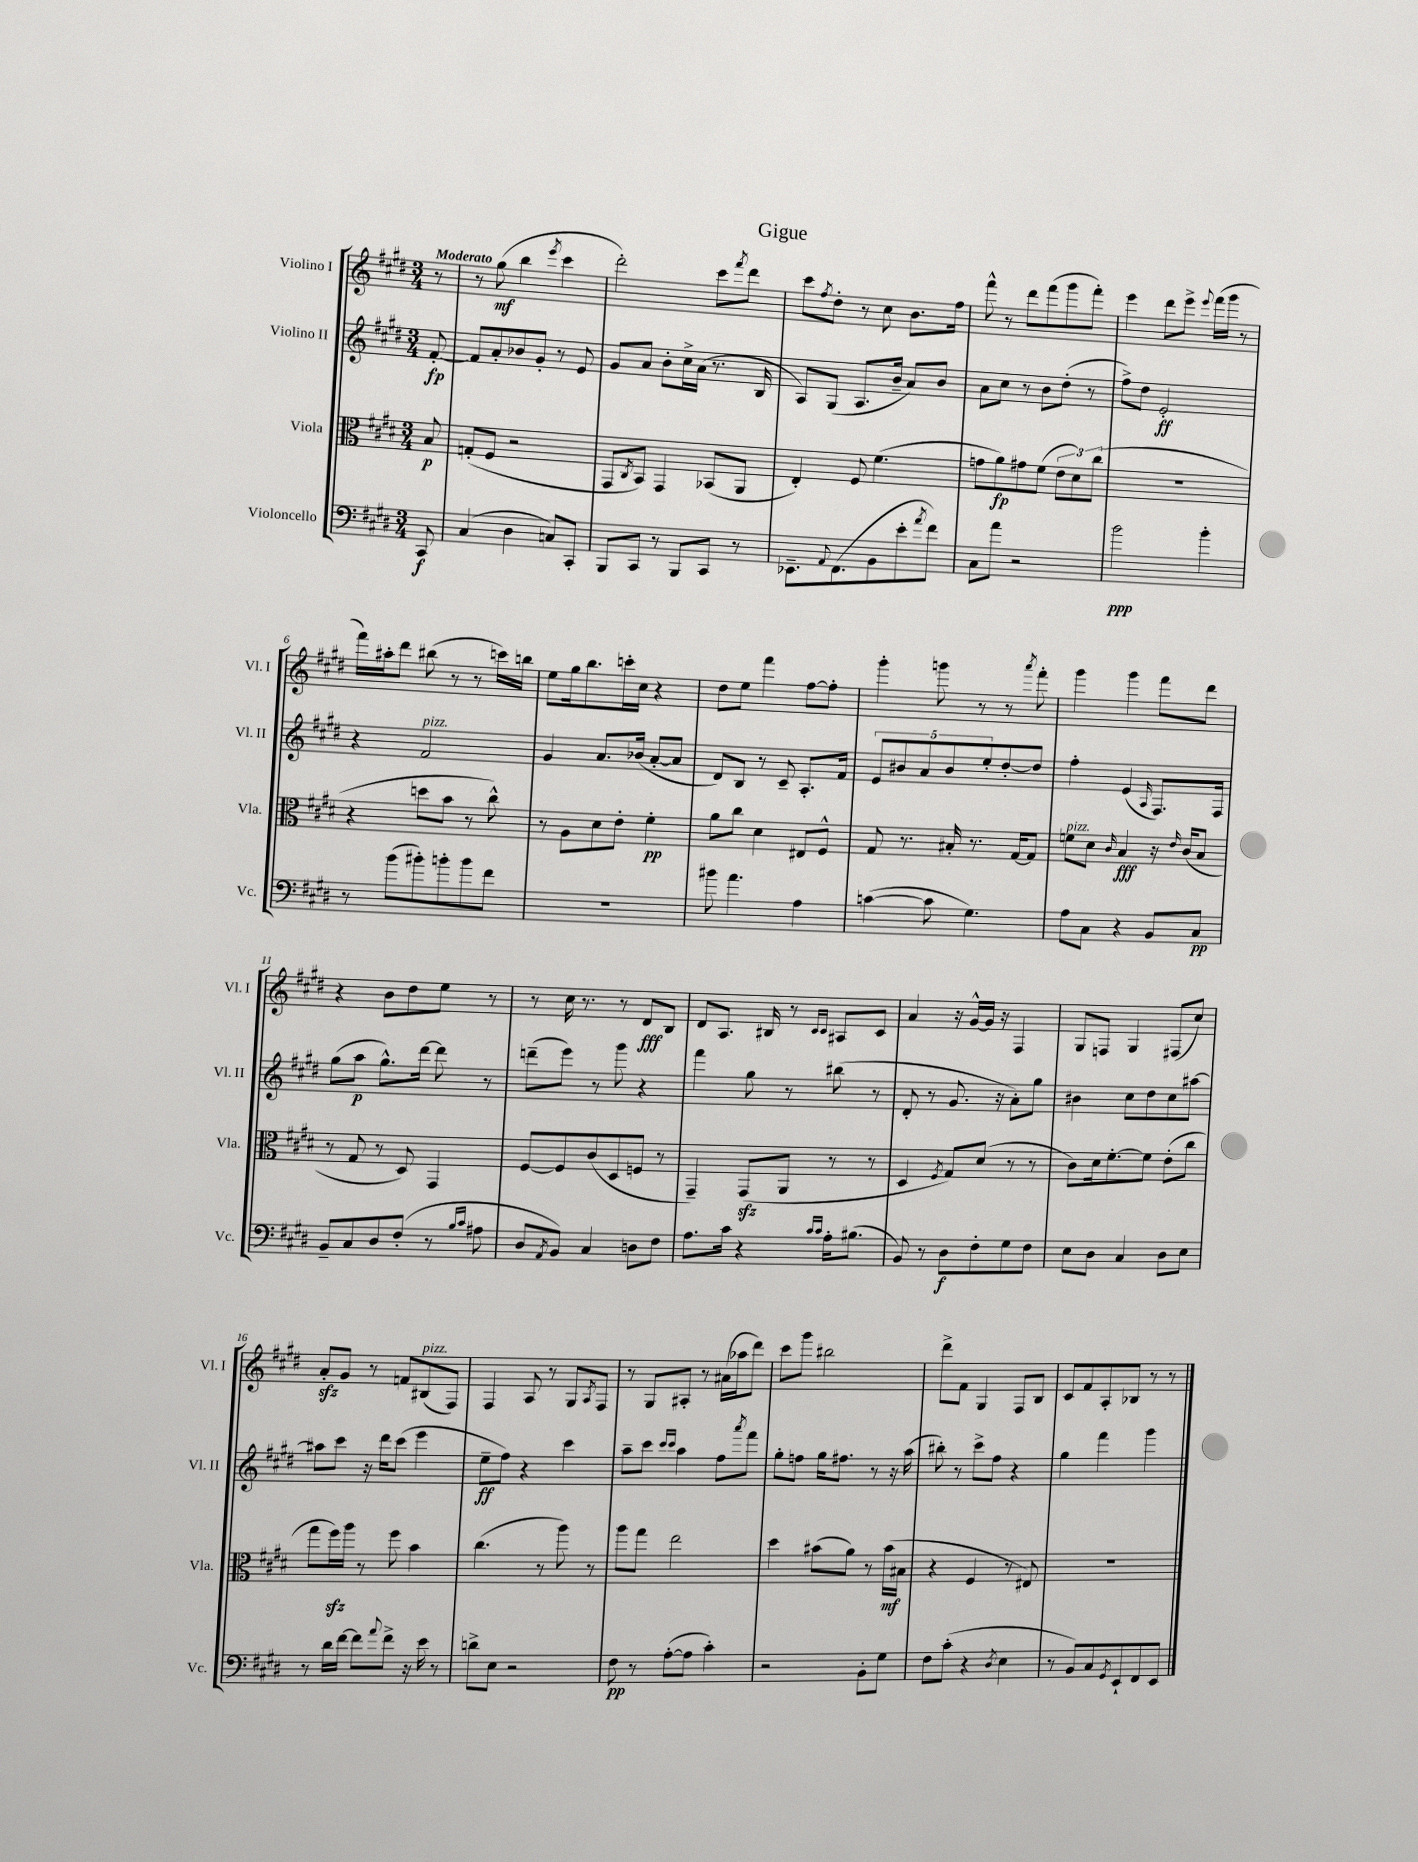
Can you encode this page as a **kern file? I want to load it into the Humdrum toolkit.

**kern	**kern	**kern	**kern
*staff4	*staff3	*staff2	*staff1
*clefF4	*clefC3	*clefG2	*clefG2
*k[f#c#g#d#]	*k[f#c#g#d#]	*k[f#c#g#d#]	*k[f#c#g#d#]
*M3/4	*M3/4	*M3/4	*M3/4
8CC#/	8B/	[8f#'/	8r
=	=	=	=
(4C#/	(8G'/L	8f#/]L	8r
.	8F#/J	8a'/	(8gg#\
4D#\	2r	8b-/	4bb\
.	.	8g#'/J	.
.	.	.	8qeee/
8C/L)	.	8r	4ccc#\
8CC#'/J	.	8e/	.
=	=	=	=
8BBB/L	8GG#/L	8g#/L	2ddd#'\)
.	8qC#/	.	.
8CC#/J	8BB/J)	8a/J	.
8r	4GG#/	8b'\L	.
8BBB/L	.	16cc#^\L	.
.	.	(16a\JJ	.
8CC#/J	(8BB-/L	8.r	8ccc#\L
.	.	.	8qfff#/
8r	8AA/J	.	8ddd#\J
.	.	16B/	.
=	=	=	=
8.EE-~\L	4E'/)	8A/L)	8ccc#\L
.	.	.	8qff#/
.	.	(8G#/J	8dd#'\J
8qqAA/	.	.	.
(8.FF#\	.	.	.
.	8F#/	8.A/L	8r
8BB\	(4.f#\	.	8cc#\
.	.	16b~/Jk	.
8e'\	.	8a/L)	8.b\L
8qa/	.	.	.
8f#\J)	.	8b/J	.
.	.	.	16ff#\Jk
=	=	=	=
8C#\L	8g\L	8a\L	8fff#^^\
8a\J	8a\)	8cc#\J	8r
2r	8g#\	8r	8ddd#\L
.	(8f#\J	8b\L	(8fff#\
.	12e\L	(8dd#'\J	8ggg#\
.	12d#\)	.	.
.	.	8r	8fff#'\J)
.	(12cc#\J	.	.
=	=	=	=
2b\	2.r	8ff#^\L)	4eee\
.	.	8dd#\J	.
.	.	2e'/	8ddd#\L
.	.	.	8eee^\J
.	.	.	8qqeee/
4b'\	.	.	(16fff#\LL
.	.	.	16ggg#\JJ
.	.	.	8r
=	=	=	=
8r	4r	4r	16fff#\LL)
.	.	.	16aa#'\J
(8b\L	.	.	8ddd#\J
8b#'\)	8dd\L	2f#/	(8bb#\
8b'\	8b\J	.	8r
8b\	8r	.	8r
8f#\J	8cc#^^\)	.	16ccc\LL)
.	.	.	16bb\JJ
=	=	=	=
2.r	8r	4g#/	8ee\L
.	8A\L	.	16gg#\k
.	.	.	8.bb\
.	8d#\	8.a/L	.
.	8e'\J	.	16ccc'\L
.	.	(16b-/Jk	16cc#\JJ
.	4f#'\	[8a'/L	4r
.	.	8a/]J	.
=	=	=	=
8b#\	8a\L	8d#/L)	8dd#\L
4.a\	8cc#\J	8B/J	8ee\J
.	4d#\	8r	4fff#\
.	.	8c#~/	.
4A\	8E#/L	8.A'/L	[8ff#\L
.	8F#^^/J	.	8ff#'\]J
.	.	16f#/Jk	.
=	=	=	=
([4c\	8G#/	10e/L	4ggg#'\
.	.	10b#/	.
.	8.r	.	.
.	.	10a/	.
8c\]	.	.	8ggg\
.	.	10b#/	.
.	16B#'/	.	.
4.G#\)	8.r	.	8r
.	.	10ee'/	.
.	.	[8dd#'/	8r
.	[16G#/LK	.	.
.	.	.	8qaaa/
.	8G#/]J	8dd#/]J	8fff#'\
=	=	=	=
8A\L	8f\L	4ff#'\	4ggg#\
8C#\J	8d#\J	.	.
.	16qqc#/	.	.
4r	4B/	(4e/	4ggg#\
.	.	16qqA/	.
8BB/L	16r	8.F#/L)	8fff#\L
.	16qqe/	.	.
.	(16c#/LK	.	.
8C#/J	8B/J	.	8ddd#\J
.	.	16F#/Jk	.
=	=	=	=
8BB~/L	8r	(8gg#\L	4r
8C#/	8G#/	8aa\J	.
8D#/	8r	8.gg#^^\L)	8b\L
(8F#'/J	8D#/)	.	8dd#\
.	.	[16ddd#\Jk	.
8r	4GG#/	8ddd#\]	8ee\J
16qqB/LL	.	.	.
16qqc#/JJ	.	.	.
8A#\	.	8r	8r
=	=	=	=
8D#/L	[8F#/L	(8ddd~\L	8r
8qAA/	.	.	.
8BB/J)	8F#/]	8eee\J)	16cc#\
.	.	.	8.r
4C#/	(8c#/	8r	.
.	8D#/	8ggg#\	8r
8D\L	8F/J	4r	8d#/L
8F#\J	8r	.	8B/J
=	=	=	=
8.A\L	4GG#~/)	4fff#\	8d#/L
.	.	.	8.A/J
16c#\Jk	.	.	.
4r	(8GG#/L	8gg#\	.
.	.	.	16B#/
.	8AA/J	8r	8r
16qqc#/LL	.	.	16qqc#/LL
16qqc#/JJ	.	.	16qqc#/JJ
16A'\LK	8r	(8bb#\	8A#/L
(8.B#\J	.	.	.
.	8r	8r	8c#/J
=	=	=	=
8BB/)	4D#/	8d#'/	4a/
8r	.	8r	.
.	8qF#/	.	.
8D#\L	8G#/L)	8.g#/	16r
.	.	.	[16g#^^/LL
8F#'\	(8d#/J	.	16g#/]JJ
.	.	16r	16r
8G#\	8r	8a'\L)	4F#/
8F#\J	8r	8gg#\J	.
=	=	=	=
8E\L	8c#\L)	4b#\	8G#/L
8D#\J	16d#\k	.	8F/J
.	[8.f#'\	.	.
4C#/	.	8cc#\L	4G#/
.	8f#\]J	8dd#\	.
8D#\L	(8e'\L	8cc#\	(8F#/L
8E\J	8cc#\J	[8aa#\J	8cc#/J)
=	=	=	=
8r	8gg#\L	8aa#\]L	8a'/L
16d#\LL	16ff#\L)	8ccc#\J	8g#/J
[16f#\JJ	16aa\JJ	.	.
8f#\]L	8r	16r	8r
.	.	16ddd#\LK	.
8qqa/	.	.	.
8f#^\J	8ff#\	(8ccc#\J	8f/L
16r	4b\	4eee\	(8B#/
16e\	.	.	.
8r	.	.	8F#/J)
=	=	=	=
8d^\L	(4.cc#\	8ee~\L	4F#/
8E\J	.	8ff#\J)	.
2r	.	4r	8A/
.	8r	.	8r
.	8aa\)	4ccc#\	8G#/L
.	.	.	8qA/
.	8r	.	8F#/J
=	=	=	=
8F#\	8aa\L	8aa~\L	8r
8r	8gg#\J	8ccc#\J	8G#/L
.	.	16qqccc#/LL	.
.	.	16qqccc#/JJ	.
([8A'\L	2ee\	4aa\	8A#'/J
8A\]J	.	.	8r
4c#'\)	.	8ff#\L	(16a#\LL
.	.	.	16aa-\J
.	.	8qaaa/	.
.	.	8fff#\J	8ddd#\J)
=	=	=	=
2r	4dd#\	8gg#'\L	8ccc#\L
.	.	8ff\J	8ggg#\J
.	(8b#\L	16gg#\LK	2bb#\
.	.	8.ff#\J	.
.	8a\J)	.	.
8BB'\L	8r	8r	.
8G#\J	(16b#\LL	16r	.
.	16B#\JJ	(16aa\	.
=	=	=	=
8F#\L	4r	8bb#'\)	8ddd#^\L
(8c#'\J	.	8r	8f#\J
4r	4F#/	8ccc#^\L	4G#/
.	.	8ff#\J	.
8qD#/	.	.	.
4E\	8r	4r	8F#/L
.	8E#/)	.	8B/J
=	=	=	=
8r	2.r	4gg#\	8c#/L
8BB/L)	.	.	8f#/
8C#/	.	4fff#\	8A'/
8qGG#/	.	.	.
8EE`/	.	.	8B-/J
8FF#/	.	4ggg#\	8r
8EE/J	.	.	8r
==	==	==	==
*-	*-	*-	*-
